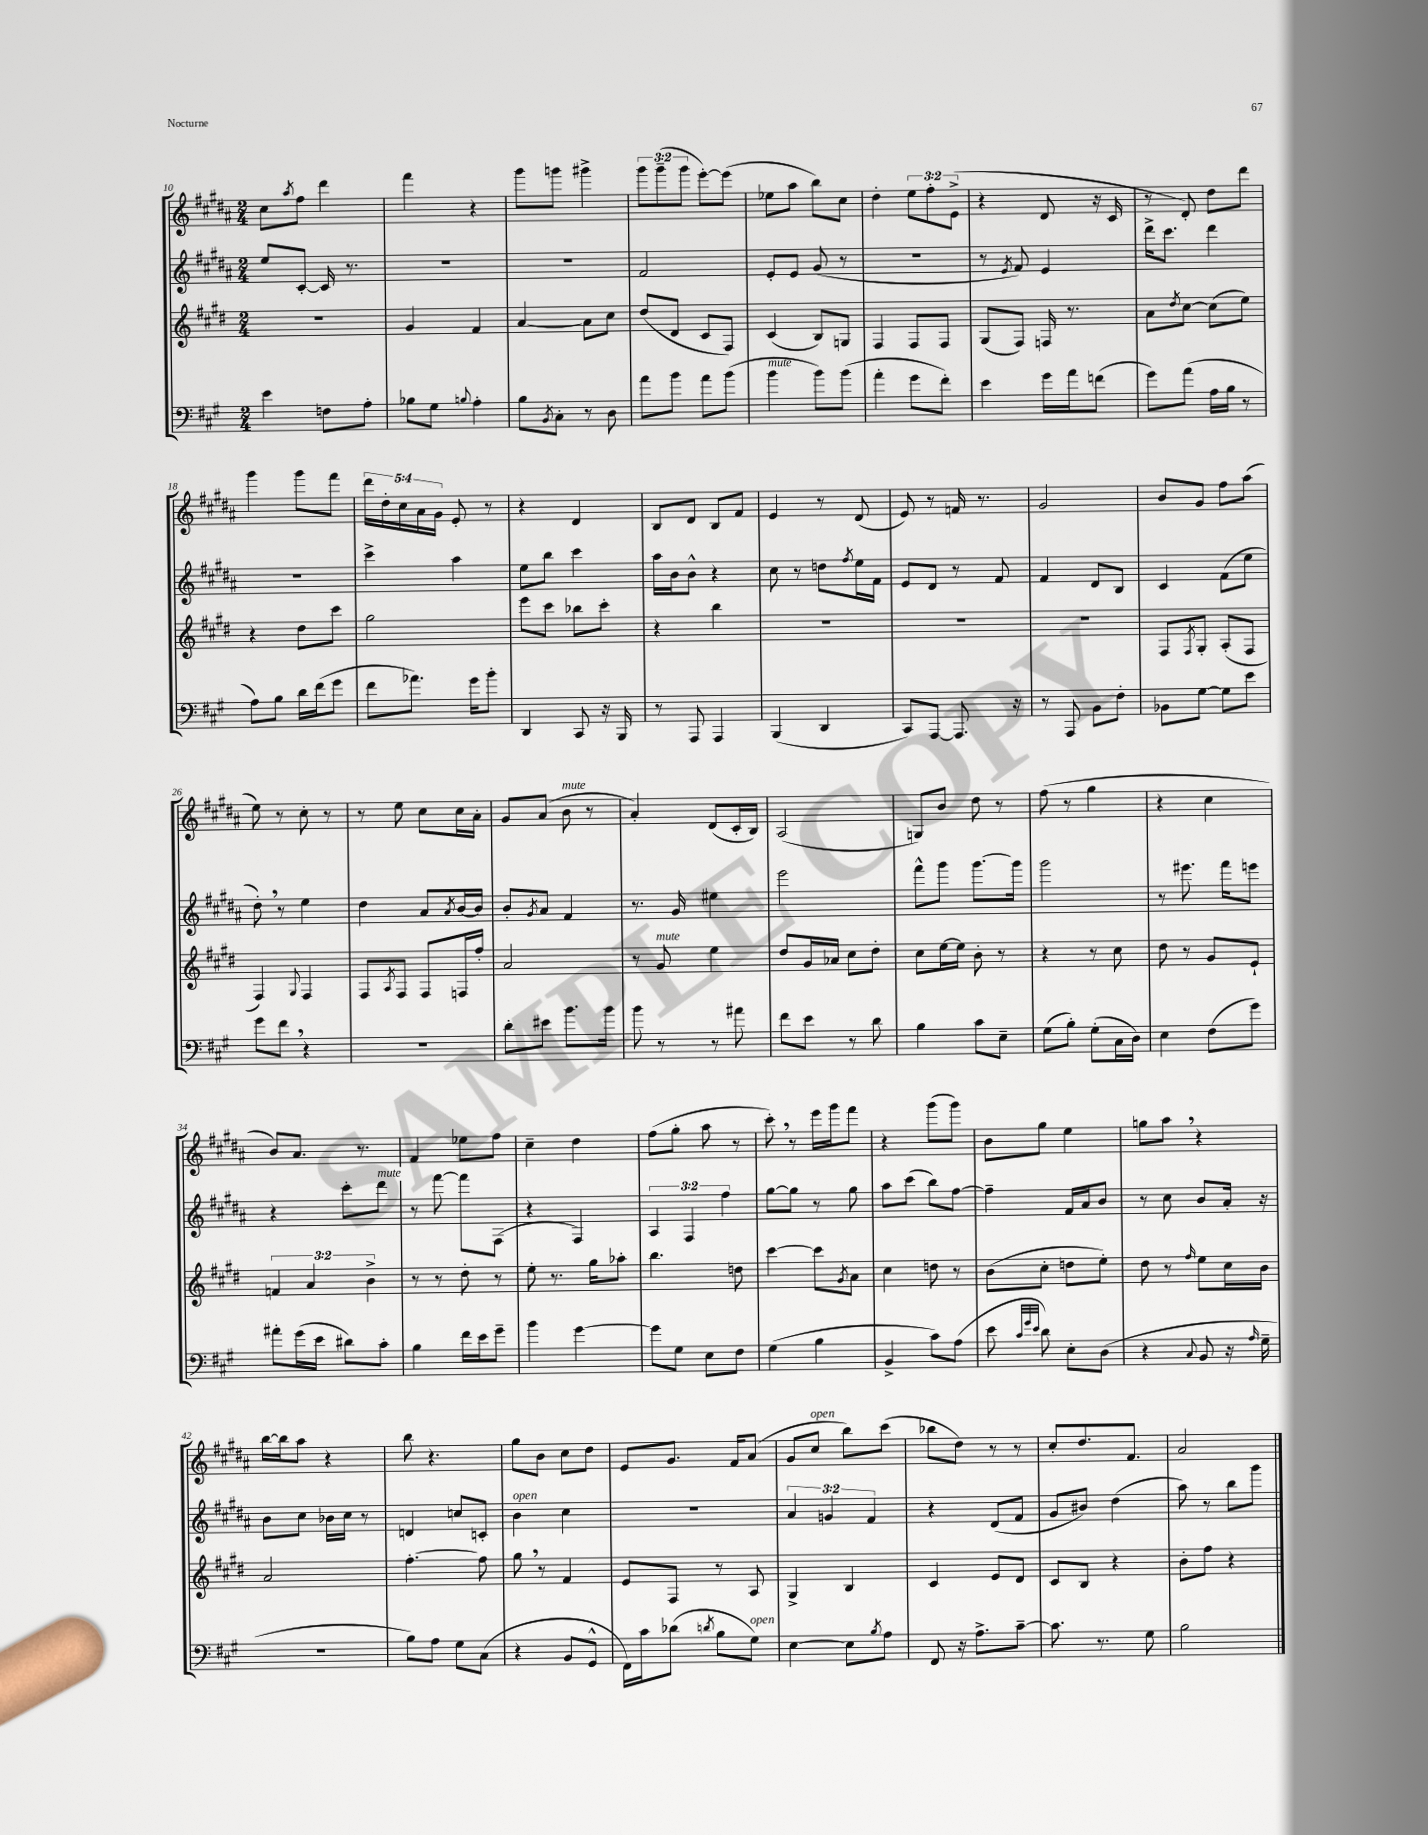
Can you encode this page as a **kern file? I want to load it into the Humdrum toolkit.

**kern	**kern	**kern	**kern
*part4	*part3	*part2	*part1
*staff4	*staff3	*staff2	*staff1
*clefF4	*clefG2	*clefG2	*clefG2
*k[f#c#g#]	*k[f#c#g#d#]	*k[f#c#g#d#a#]	*k[f#c#g#d#a#]
*M2/4	*M2/4	*M2/4	*M2/4
=10	=10	=10	=10
4e\	2r	8ee/L	8cc#\L
.	.	.	8qaa#/
.	.	[8c#'/J	8ff#\J
8Fn\L	.	16c#/]	4ddd#\
.	.	8.r	.
8A'\J	.	.	.
=11	=11	=11	=11
8B-X\L	4g#/	2r	4fff#\
8G#\J	.	.	.
8qqBn/	.	.	.
4A'\	4f#/	.	4r
=12	=12	=12	=12
8B\L	[4a/	2r	8ggg#\L
8qBB/	.	.	.
8C#'\J	.	.	8gggn\J
8r	8a\L]	.	4ggg#X^\
8D\	8cc#\J	.	.
=13	=13	=13	=13
8a\L	(8dd#/L	2f#/	12ggg#\L
.	.	.	(12ggg#~\
8b\J	8d#/J	.	.
.	.	.	12ggg#\J
8a\L	8c#/L	.	[8eee'\L)
(8b\J	8F#/J)	.	(8eee\J]
=14	=14	=14	=14
!LO:TX:a:i:t=mute	!	!	!
4b\	(4c#/	8e'/L	8ee-X\L
.	.	8e/J	8aa#\J
8b\L)	8B/L)	(8g#/	8bb\L)
(8b\J	8Gn/J	8r	8cc#\J
=15	=15	=15	=15
4a'\	4F#/	2r	4dd#'\
8g#\L	8F#/L	.	12ee\L
.	.	.	12ff#'\
8f#'\J)	8F#/J	.	.
.	.	.	(12e^\J
=16	=16	=16	=16
4e\	(8G#/L	8r	4r
.	.	8qe/	.
.	8F#/J)	8f#/)	.
16g#\LL	16Fn/	4e/	8d#/
16a\J	8.r	.	.
(8fn\J	.	.	16r
.	.	.	16c#/
=17	=17	=17	=17
8g#\L)	8a\L	16ddd#^\KL	8r
.	.	8.ccc#\J	.
.	8qdd#/	.	.
(8a\J	[8cc#\J	.	8d#'/)
16A\LL	(8cc#\L]	4ddd#\	8dd#\L
16B\JJ	.	.	.
8r	8ee\J)	.	8ddd#\J
!!LO:LB:g=z
=18	=18	=18	=18
8A\L)	4r	2r	4ggg#\
8B\J	.	.	.
16d\LL	8dd#\L	.	8ggg#\L
(16f#\J	.	.	.
8g#\J	8ccc#\J	.	8fff#\J
=19	=19	=19	=19
8f#\L	2gg#\	4ccc#^\	20ddd#\LL
.	.	.	20dd#'\
.	.	.	20cc#\
8.a-X\J)	.	.	.
.	.	.	20a#\
.	.	.	20g#\JJ
.	.	4aa#\	8e'/
16g#\KL	.	.	.
8b'\J	.	.	8r
=20	=20	=20	=20
4DD/	8eee\L	8ee\L	4r
.	8ccc#\J	8bb\J	.
8CC#/	8bb-X\L	4ccc#\	4d#/
16r	8ccc#'\J	.	.
16BBB/	.	.	.
=21	=21	=21	=21
8r	4r	16aa#\LL	8B/L
.	.	16b\J	.
8AAA/	.	8b^^\J	8d#/J
4AAA/	4bb\	4r	8B/L
.	.	.	8f#/J
=22	=22	=22	=22
(4BBB/	2r	8cc#\	4e/
.	.	8r	.
4DD/	.	8ddn\L	8r
.	.	8qff#/	.
.	.	16ee\L	(8d#/
.	.	16f#\JJ	.
=23	=23	=23	=23
8CC#/L)	2r	8e/L	8e/)
[8AAA/J	.	8d#/J	8r
8.AAA/]	.	8r	16fn/
.	.	.	8.r
.	.	8f#/	.
16r	.	.	.
=24	=24	=24	=24
8r	2r	4f#/	2g#/
8AAA/	.	.	.
8BB\L	.	8d#/L	.
8F#'\J	.	8B/J	.
=25	=25	=25	=25
8BB-X\L	8F#/L	4c#/	8b/L
.	8qF#/	.	.
[8G#\J	8G#'/J	.	8g#/J
8G#\L]	(8A'/L	(8f#\L	8ff#\L
8e\J	8F#/J	8ee\J	(8aa#\J
!!LO:LB:g=z
=26	=26	=26	=26
8g#\L	4F#/)	8dd#',\)	8ee\)
8f#,\J	.	8r	8r
.	8qqG#/	.	.
4r	4F#/	4ee\	8cc#'\
.	.	.	8r
=27	=27	=27	=27
2r	8F#/L	4dd#\	8r
.	8qA/	.	.
.	8F#/J	.	8ee\
.	8F#/L	8a#/L	8cc#\L
.	.	8qa#/	.
.	16Fn/L	[16b/L	16cc#\L
.	16ff#'/JJ	16b/JJ]	16a#'\JJ
=28	=28	=28	=28
8d'\L	2a/	8b'/L	8g#/L
.	.	8qg#/	.
8e#X\J	.	8a#/J	(8a#/J
!	!	!	!LO:TX:a:i:t=mute
8.b\L	.	4f#/	8b\
.	.	.	8r
16b\Jk	.	.	.
=29	=29	=29	=29
8b\	8r	8.r	4a#'/)
!	!LO:TX:a:i:t=mute	!	!
8r	8g#/	.	.
.	.	16g#/	.
8r	4ee\	4ee#X\	(8d#/L
8a#X\	.	.	16c#'/L
.	.	.	16B/JJ)
=30	=30	=30	=30
8f#\L	8dd#/L	2eee\	(2A#/
8e\J	16g#/L	.	.
.	16a-X/JJ	.	.
8r	8cc#\L	.	.
8d\	8dd#'\J	.	.
=31	=31	=31	=31
4B\	8cc#\L	8fff#^^\L	8Gn/L)
.	[16ee\L	8ggg#\J	8b/J
.	16ee\JJ]	.	.
8c#\L	8b'\	[8.ggg#\L	8dd#\
8E~\J	8r	.	8r
.	.	16ggg#\Jk]	.
=32	=32	=32	=32
(8G#\L	4r	2ggg#\	(8ff#\
8B'\J)	.	.	8r
(8G#'\L	8r	.	4gg#\
16C#\L	8cc#\	.	.
16D\JJ)	.	.	.
=33	=33	=33	=33
4E\	8dd#\	8r	4r
.	8r	8.eee#X\	.
(8F#\L	8g#/L	.	4cc#\
.	.	16fff#\KL	.
8g#\J)	8e`/J	8eeen\J	.
!!LO:LB:g=z
=34	=34	=34	=34
8a#X'\L	6fn/	4r	8b/L)
(16g#\L	.	.	8.a#/J
.	6a/	.	.
16e\JJ	.	.	.
8d#X\L)	.	8ccc#'\L	.
.	.	.	8.r
.	6b^\	.	.
!	!	!LO:TX:a:i:t=mute	!
8c#'\J	.	8ddd#\J	.
=35	=35	=35	=35
4B\	8r	8r	4f#/
.	8r	[8fff#\	.
16f#\LL	8dd#'\	8fff#\L]	8ee-X\L
16e\J	.	.	.
8g#~\J	8r	(8F#\J	8ff#\J
=36	=36	=36	=36
4b\	8ee'\	4r	4cc#~\
.	8.r	.	.
[4g#\	.	4F#/)	4dd#\
.	16gg#\KL	.	.
.	8aa-X'\J	.	.
=37	=37	=37	=37
8g#\L]	4.bb\	6A#/	(8ff#\L
8G#\J	.	.	8gg#'\J
.	.	6F#/	.
8E\L	.	.	8aa#\
.	.	6ff#\	.
8F#\J	8ddn\	.	8r
=38	=38	=38	=38
(4G#\	[4ccc#\	[8gg#\L	8ccc#',\)
.	.	8gg#\J]	8r
4B\	8ccc#\L]	8r	16eee\LL
.	.	.	16ggg#\J
.	8qg#/	.	.
.	8a\J	8gg#\	8fff#\J
=39	=39	=39	=39
4BB^/	4cc#\	8aa#\L	4r
.	.	(8ccc#\J	.
8c#\L)	8ddn\	8bb\L)	(8ggg#\L
(8A\J	8r	[8ff#\J	8ggg#\J)
=40	=40	=40	=40
8e\	(8b\L	4ff#~\]	8b\L
32qqc#/LLL	.	.	.
32qqg#/	.	.	.
32qqe/JJJ	.	.	.
8d\)	8cc#'\J	.	8gg#\J
8E'\L	8ddn\L	16f#/LL	4ee\
.	.	16a#/J	.
(8D\J	8ee'\J)	8b/J	.
=41	=41	=41	=41
4r	8dd#\	8r	8ggn\L
.	8r	8cc#\	8aa#,\J
8qqC#/	16qqff#/	.	.
8BB/	8ee\L	8b/L	4r
16r	16cc#\L	16a#'/Jk	.
16qqA/	.	.	.
16G#~\	16b\JJ	16r	.
!!LO:LB:g=z
=42	=42	=42	=42
2r	2a/	8b\L	[16bb\LL
.	.	.	16bb\J]
.	.	8cc#\J	8aa#\J
.	.	16b-X\LL	4r
.	.	16cc#\JJ	.
.	.	8r	.
=43	=43	=43	=43
8B\L)	[4.ff#'\	4dn/	8bb\
8A\J	.	.	4.r
8G#\L	.	8ccn/L	.
(8C#\J	8ff#\]	8cn'/J	.
=44	=44	=44	=44
!	!	!LO:TX:a:i:t=open	!
4r	8gg#,\	4b\	8gg#\L
.	8r	.	8b\J
8BB/L	4f#/	4cc#\	8cc#\L
8GG#^^/J	.	.	8dd#\J
=45	=45	=45	=45
16FF#\LL)	8e/L	2r	8e/L
16c#\J	.	.	.
(8d-X\J	8F#/J	.	8.g#/J
8qdn/	.	.	.
8B\L	8r	.	.
.	.	.	16f#/KL
!LO:TX:a:i:t=open	!	!	!
8G#\J)	8A/	.	(8a#/J
=46	=46	=46	=46
[4E\	4G#^/	6a#/	8g#/L
!	!	!	!LO:TX:a:i:t=open
.	.	.	8cc#/J
.	.	6gn/	.
8E\L]	4B/	.	8bb\L)
.	.	6f#/	.
8qB/	.	.	.
8A\J	.	.	(8ccc#\J
=47	=47	=47	=47
8FF#/	4c#/	4r	8bb-X\L
16r	.	.	8dd#\J)
8.A^\L	.	.	.
.	8e/L	(8d#/L	8r
[8c#~\J	8d#/J	8f#/J	8r
=48	=48	=48	=48
8.c#\]	8c#/L	8g#/L	8cc#'/L
.	8B/J	8b#X/J)	8.dd#/
8.r	.	.	.
.	4r	(4dd#\	.
.	.	.	8.f#/J
8G#\	.	.	.
=49	=49	=49	=49
2B\	8b'\L	8aa#\)	2a#/
.	8ff#\J	8r	.
.	4r	8bb\L	.
.	.	8ggg#\J	.
==	==	==	==
*-	*-	*-	*-
